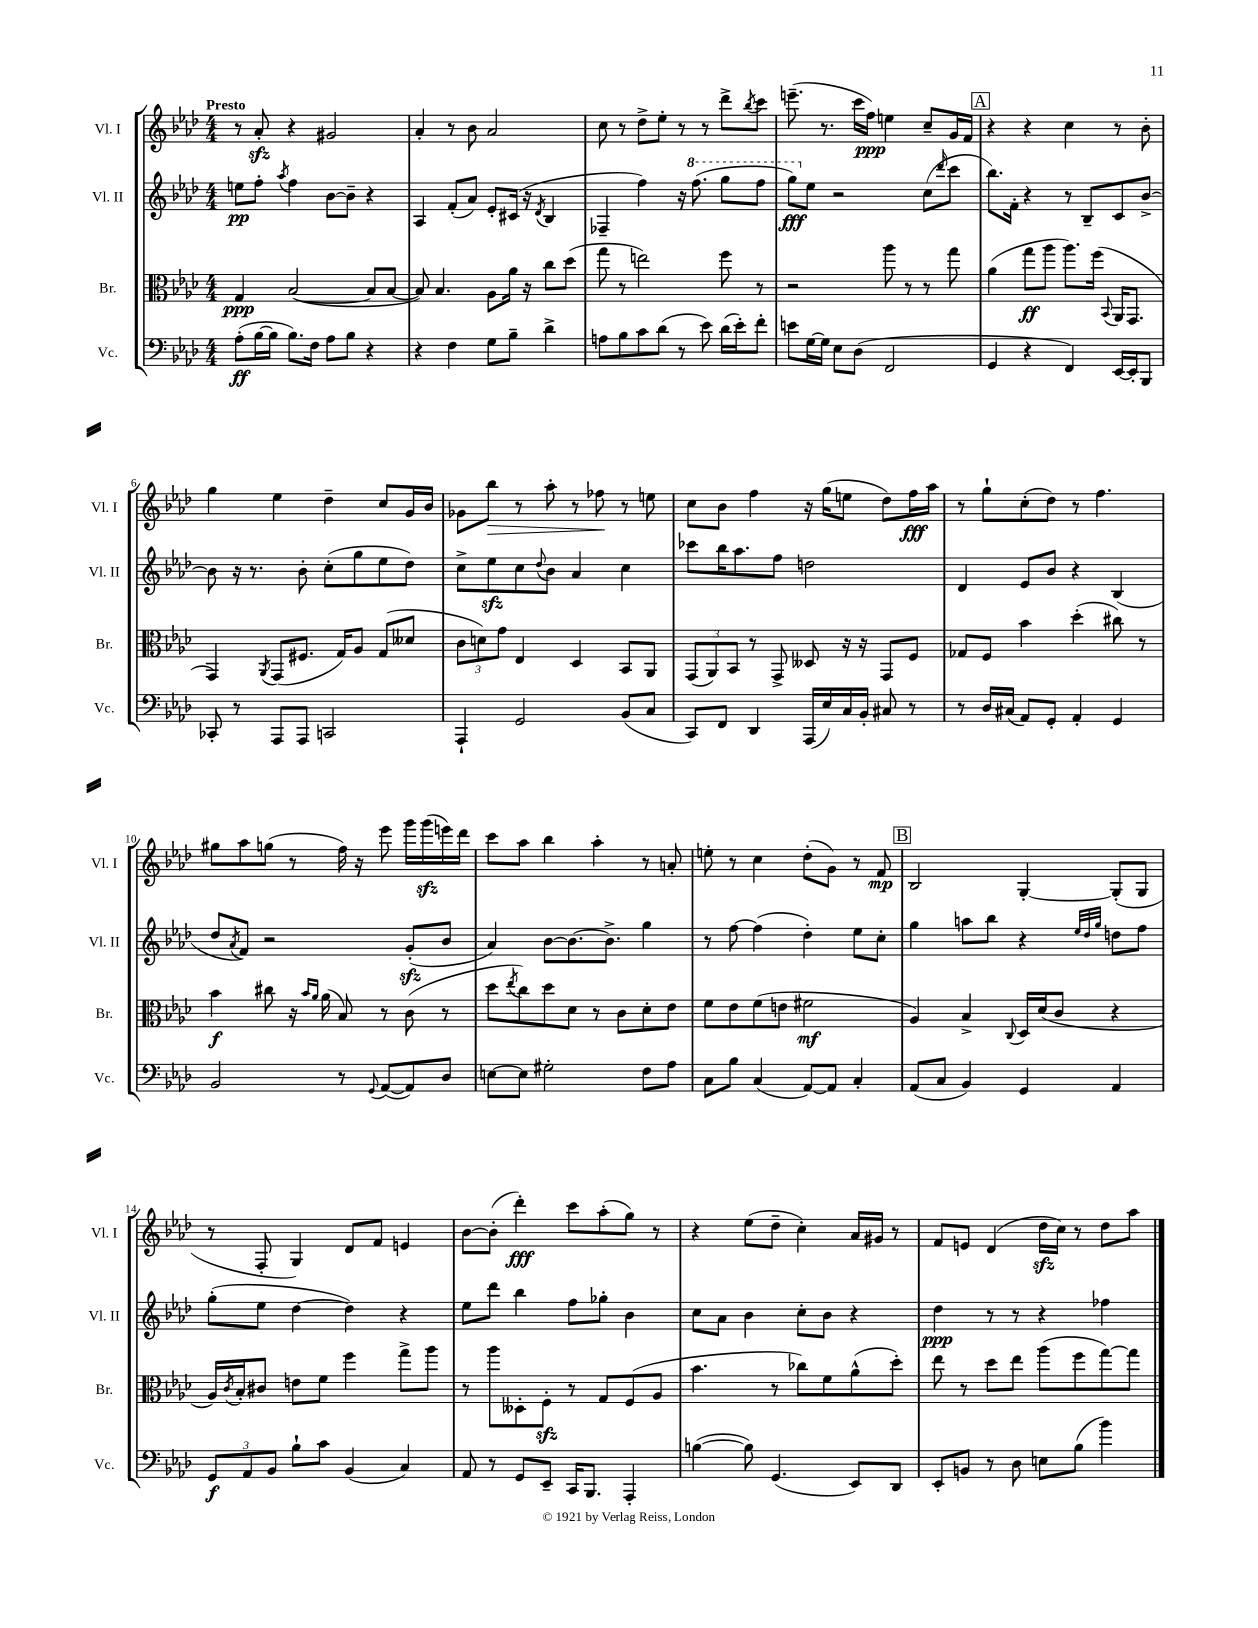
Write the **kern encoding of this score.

**kern	**kern	**kern	**kern
*staff4	*staff3	*staff2	*staff1
*clefF4	*clefC3	*clefG2	*clefG2
*k[b-e-a-d-]	*k[b-e-a-d-]	*k[b-e-a-d-]	*k[b-e-a-d-]
*M4/4	*M4/4	*M4/4	*M4/4
(8A-'	4G	8ee	8r
[16B-	.	8ff'	8a-'
16B-]	.	.	.
.	.	8qaa-	.
8.B-)	([2B-	4ff	4r
16F	.	.	.
8A-	.	[8b-	2g#
8B-	.	8b-~]	.
4r	8B-]	4r	.
.	[8B-	.	.
=	=	=	=
4r	8B-])	4A-	4a-'
.	4.B-	.	.
4F	.	(8f'	8r
.	.	8a-)	8b-
8G	8A-	8e-'	2a-
8B-~	16a-	(16c#	.
.	16r	16r	.
.	.	8qd-	.
4d-^	8cc	4B-	.
.	(8dd-	.	.
=	=	=	=
8A	8gg	4F-~	8cc
8B-	8r	.	8r
8c	2ee)	4ff)	8dd-^
(8d-	.	.	8ee-'
8r	.	16r	8r
.	.	(8.fff	.
8e-)	.	.	8r
(16d-	8ff	8ggg	8ddd-^
16e-')	.	.	.
.	.	.	8qbb-
8f'	8r	8fff	8ccc
=	=	=	=
8e	2r	8ggg)	(8.eee~
[16G	.	8ee-	.
16G]	.	.	8.r
8E-	.	2r	.
(8D-	.	.	16ccc
.	.	.	16ff)
2FF	8aa-	.	4ee
.	8r	.	.
.	8r	(8cc	8cc~
.	.	16qqddd-	.
.	8gg	8ccc	16g
.	.	.	16f
=	=	=	=
4GG	(4a-	8.bb-)	4r
.	.	16f'	.
4r	8gg	4r	4r
.	8aa-	.	.
4FF)	8.aa-)	8r	4cc
.	.	8B-~	.
.	(16ff	.	.
.	8qqBB-	.	.
[16EE-	16AA-	8c	8r
16EE-']	8.GG	.	.
8BBB-	.	[8b-^	8b-'
=	=	=	=
8CC-'	4GG)	8b-]	4gg
8r	.	16r	.
.	.	8.r	.
.	8qAA-	.	.
8AAA-	(8GG	.	4ee-
8AAA-	8.F#	8b-'	.
2CC	.	(8cc'	4dd-~
.	16G)	.	.
.	8A-	8gg	.
.	(8G	8ee-	8cc
.	8d--	8dd-)	16g
.	.	.	16b-
=	=	=	=
4AAA-`	12c	8cc^	8g-
.	12d)	.	.
.	.	8ee-	8bb-
.	12g	.	.
2GG	4E-	8cc	8r
.	.	8qqdd-	.
.	.	8b-	8aa-'
.	4D-	4a-	8r
.	.	.	8ff-
(8BB-	8BB-	4cc	8r
8C	8AA-	.	8ee
=	=	=	=
8CC)	(12GG	8ccc-	8cc
.	12AA-)	.	.
8FF	.	16bb-	8b-
.	12BB-	.	.
.	.	8.aa-	.
4DD-	8r	.	4ff
.	8GG^	8ff	.
(16AAA-	8D--	2dd	16r
16E-)	.	.	(16gg
16C	16r	.	8ee
16BB-'	16r	.	.
8C#	8GG	.	8dd-)
8r	8F	.	16ff
.	.	.	16aa-
=	=	=	=
8r	8G-	4d-	8r
16D-	8F	.	8gg`
(16C#	.	.	.
8AA-)	4b-	8e-	(8cc'
8GG'	.	8b-	8dd-)
4AA-'	(4dd-'	4r	8r
.	.	.	4.ff
4GG	8cc#)	(4B-	.
.	8r	.	.
=	=	=	=
2BB-	4b-	8dd-	8gg#
.	.	8qa-	.
.	.	8f)	8aa-
.	8cc#	2r	(8gg
.	16r	.	8r
.	16qqb-	.	.
.	16qqa-	.	.
.	(16a-	.	.
8r	8B-)	.	16ff)
.	.	.	16r
8qqGG	.	.	.
([8AA-	8r	.	8eee-
8AA-])	(8c	(8g'	16ggg
.	.	.	(16ggg
8D-	8r	8b-	16eee)
.	.	.	16ddd-
=	=	=	=
[8E	8dd-	4a-)	8ccc
.	8qee-	.	.
8E]	8cc)	.	8aa-
2G#'	8dd-	[8b-	4bb-
.	8d-	8.b-_	.
.	8r	.	4aa-'
.	.	8.b-^]	.
.	8c	.	.
8F	8d-'	4gg	8r
8A-	8e-	.	8a'
=	=	=	=
8C	8f	8r	8ee'
8B-	8e-	[8ff	8r
(4C	(8f	(4ff]	4cc
.	8e	.	.
[8AA-)	2f#	4dd-')	(8dd-'
8AA-]	.	.	8g)
4C'	.	8ee-	8r
.	.	8cc'	8f
=	=	=	=
(8AA-	4A-)	4gg	2B-
8C	.	.	.
4BB-)	4B-^	8aa	.
.	.	8bb-	.
.	8qqC	.	.
4GG	16D-	4r	[4G'
.	(16d-	.	.
.	8c	.	.
.	.	32qqee-	.
.	.	32qqdd-	.
.	.	32qqgg	.
4AA-	4r	8dd	(8G']
.	.	8ff	8G
=	=	=	=
12GG	16A-)	(8gg'	8r
.	8qc	.	.
.	16B-'	.	.
12AA-	.	.	.
.	8c#	8ee-	8F'
12BB-	.	.	.
8B-`	8e	[4dd-	4G)
8c	8f	.	.
(4BB-	4ff	4dd-])	8d-
.	.	.	8f
4C)	8gg^	4r	4e
.	8aa-	.	.
=	=	=	=
8AA-	8r	8ee-	[8b-
8r	8aa-	8ddd-	(8b-']
8GG	8D--'	4bb-	4ddd-')
8EE-~	8F'	.	.
16CC	8r	8ff	8ccc
8.BBB-	.	.	.
.	8G	8gg-'	(8aa-'
4AAA-'	(8F	4b-	8gg)
.	8A-	.	8r
=	=	=	=
([4B	4.b-	8cc	4r
.	.	8a-	.
8B])	.	4b-	(8ee-
(4.GG	8r	.	8dd-~
.	8cc-)	8cc'	4cc')
.	8f	8b-	.
8EE-)	(8a-^^	4r	16a-
.	.	.	16g#
8DD-	8dd-')	.	8r
=	=	=	=
8EE-'	8ee-	4dd-	8f
8BB	8r	.	8e
8r	8dd-	8r	(4d-
8D-	8ee-	8r	.
8E	(8aa-	4r	16dd-
.	.	.	16cc)
(8B-	8ff	.	8r
4b-)	[8gg)	4ff-	8dd-
.	8gg]	.	8aa-
==	==	==	==
*-	*-	*-	*-
